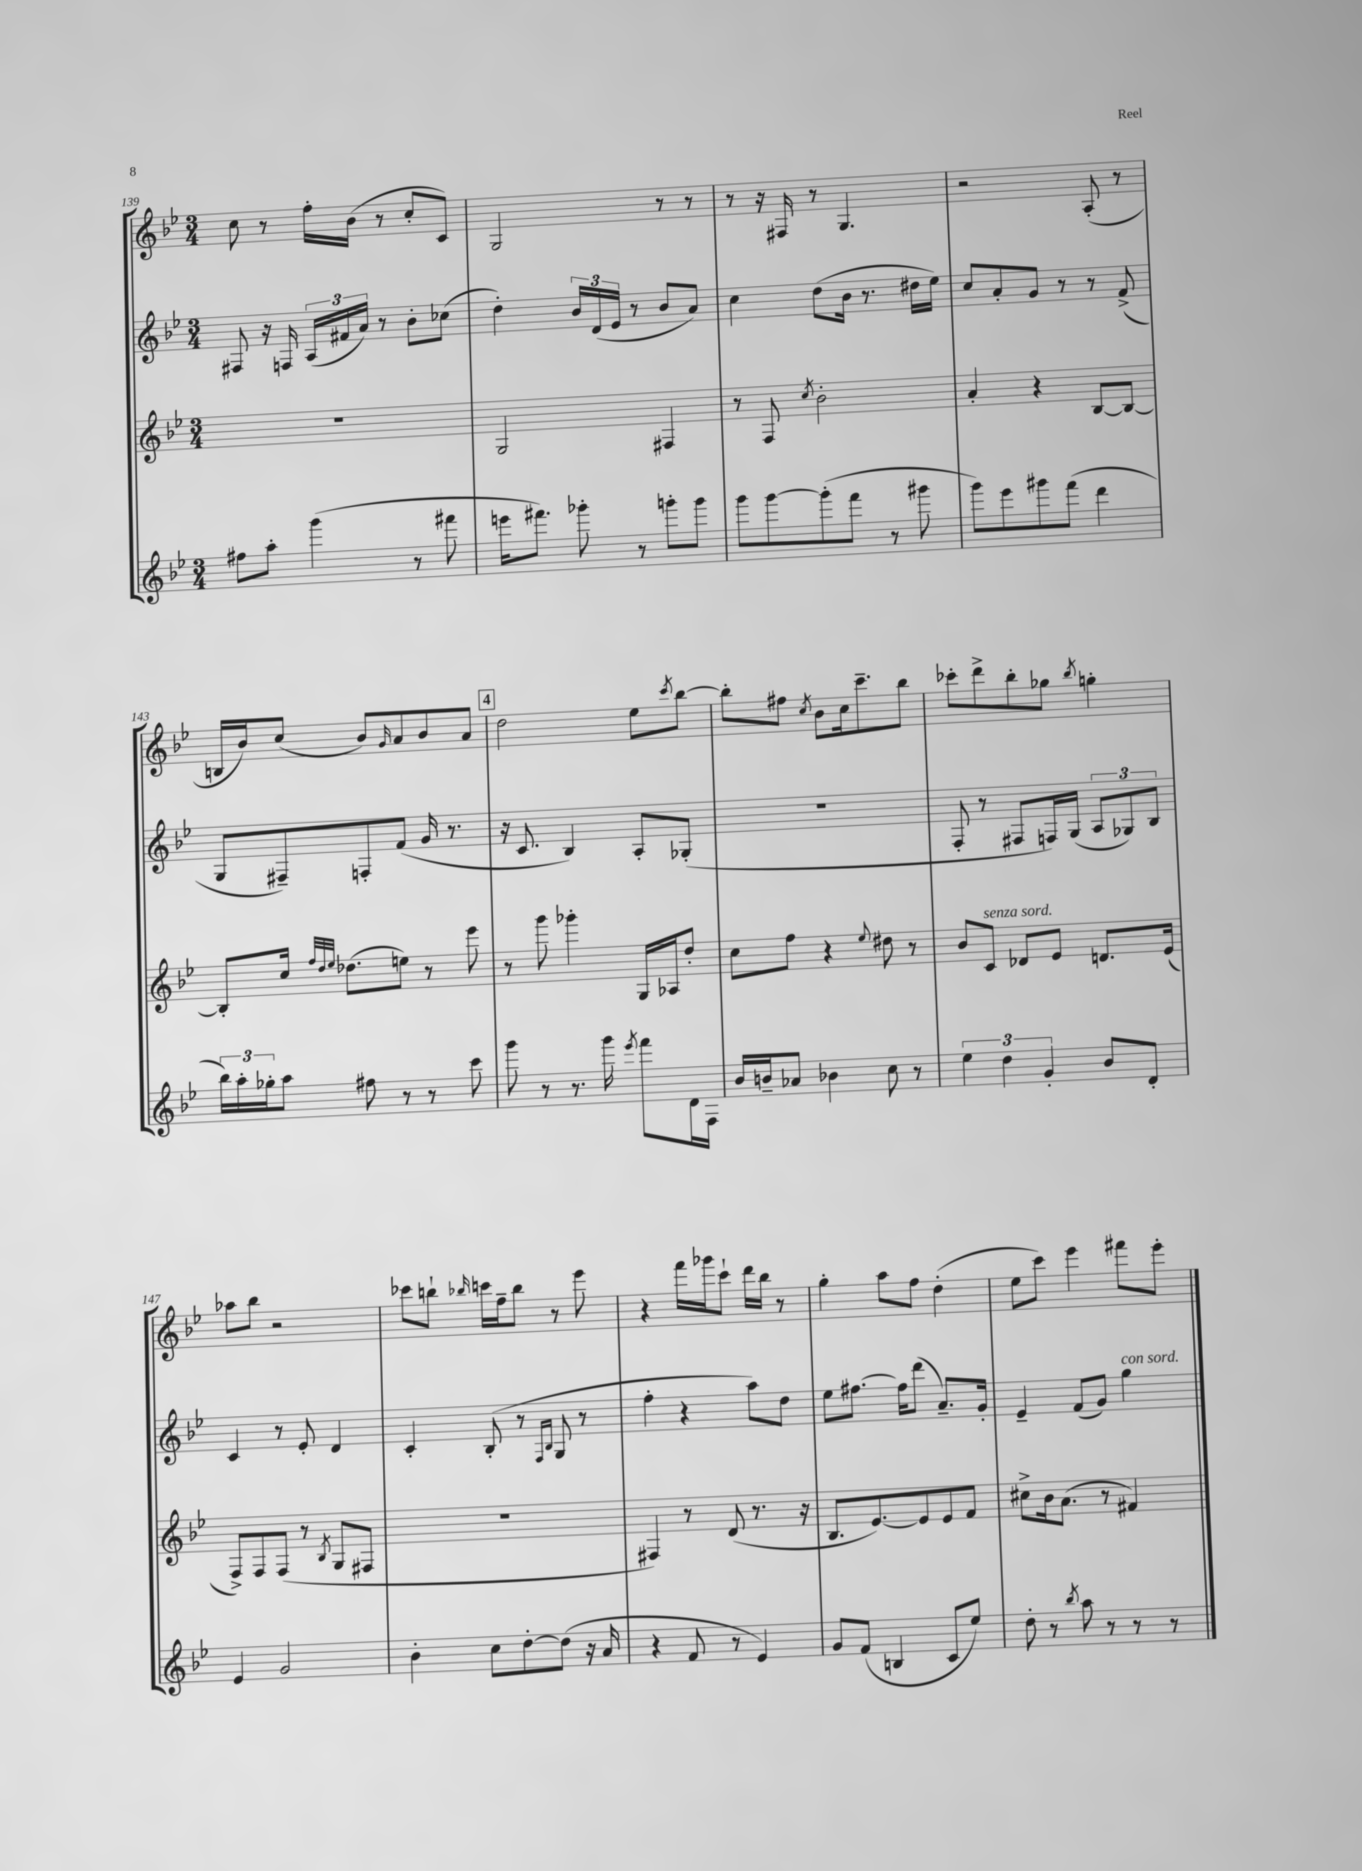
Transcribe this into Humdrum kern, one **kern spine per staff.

**kern	**kern	**kern	**kern
*staff4	*staff3	*staff2	*staff1
*clefG2	*clefG2	*clefG2	*clefG2
*k[b-e-]	*k[b-e-]	*k[b-e-]	*k[b-e-]
*M3/4	*M3/4	*M3/4	*M3/4
8ff#	2.r	8F#	8cc
8aa'	.	16r	8r
.	.	16F	.
(4ggg	.	(24A	16ff'
.	.	24f#	.
.	.	.	(16b-
.	.	24a)	.
.	.	8r	8r
8r	.	8b-'	8cc'
8fff#	.	(8cc-	8c)
=	=	=	=
16eee	2G	4dd')	2G
8.fff#)	.	.	.
8ggg-'	.	24b-	.
.	.	(24d	.
.	.	24e-	.
8r	.	8r	.
8ggg'	4F#	8b-	8r
8ggg	.	8a)	8r
=	=	=	=
8ggg	8r	4cc	8r
[8ggg	8F	.	16r
.	.	.	16F#
.	8qcc	.	.
(8ggg']	2b-'	(8dd	8r
8fff	.	16b-	4.G
.	.	8.r	.
8r	.	.	.
8ggg#	.	16dd#	.
.	.	16ee-)	.
=	=	=	=
8ggg)	4a'	8cc	2r
8eee-	.	8a'	.
8ggg#	4r	8g	.
(8fff	.	8r	.
4ddd	[8B-	8r	(8A'
.	8B-_	(8f^	8r
=	=	=	=
24bb-)	8B-']	8G	16B
24aa'	.	.	.
.	.	.	16b-)
24gg-'	.	.	.
8aa	16cc	8F#~)	(8cc
.	32qqff	.	.
.	32qqdd	.	.
.	32qqee-	.	.
.	(8.dd-	.	.
8ff#	.	8F'	8b-)
.	.	.	16qqg
8r	8ee)	(8f	8a
8r	8r	16g	8b-
.	.	8.r	.
8ccc	8eee-	.	8a
=	=	=	=
8ggg	8r	16r	2dd
.	.	8.c	.
8r	8ggg	.	.
8.r	4ggg-'	4B-)	.
16ggg	.	.	.
8qeee-	.	.	.
8fff	16G	8A'	8ee-
.	16A-	.	.
.	.	.	8qccc
16d	8dd'	(8G-'	[8bb-
16F	.	.	.
=	=	=	=
16b-	8cc	2.r	8bb-']
16b~	.	.	.
8a-	8ff	.	8ff#
.	.	.	8qcc
4b-	4r	.	8b-
.	.	.	16cc
.	.	.	8.ccc~
.	8qqee-	.	.
8cc	8dd#	.	.
8r	8r	.	8bb-
=	=	=	=
6ee-	8b-	8F'	8ccc-'
.	8c	8r	8ddd^
6dd	.	.	.
.	8d-	8F#	8bb-'
6g'	.	.	.
.	8e-	16F)	8gg-
.	.	(16G	.
.	.	.	8qbb-
8b-	8.d	12A	4gg'
.	.	12G-)	.
8d'	.	.	.
.	.	12B-	.
.	(16e-	.	.
=	=	=	=
4e-	8F^)	4c	8aa-
.	8F	.	8bb-
2g	(8F	8r	2r
.	8r	8e-'	.
.	8qB-	.	.
.	8G	4d	.
.	8F#	.	.
=	=	=	=
4b-'	2.r	4c'	8ccc-
.	.	.	8bb`
.	.	.	16qqbb-
8cc	.	(8B-'	16ccc
.	.	.	16ff~
[8dd'	.	8r	8bb-
.	.	16qqF	.
.	.	16qqB-	.
(8dd]	.	8G	8r
16r	.	8r	8eee-
16a	.	.	.
=	=	=	=
4r	4F#)	4ff'	4r
8f	8r	4r	16fff
.	.	.	16ggg-
8r	(8d	.	8ccc`
4e-)	8.r	8aa)	16ddd
.	.	.	16bb-
.	.	8dd	8r
.	16r	.	.
=	=	=	=
8g	8.B-	8ee-	4gg'
(8f	.	[8.ff#	.
.	[8.e-)	.	.
4B	.	.	8aa
.	.	16ff#]	.
.	8e-]	(8ddd	8ff
8c	8e-	8.a~)	(4dd'
8ee-)	8f	.	.
.	.	16g'	.
=	=	=	=
8dd'	8cc#^	4e-~	8ee-
8r	16b-	.	8ccc)
.	(8.a	.	.
8qbb-	.	.	.
8aa	.	(8f	4eee-
8r	8r	8g)	.
8r	4f#)	4gg	8fff#
8r	.	.	8eee-'
==	==	==	==
*-	*-	*-	*-
